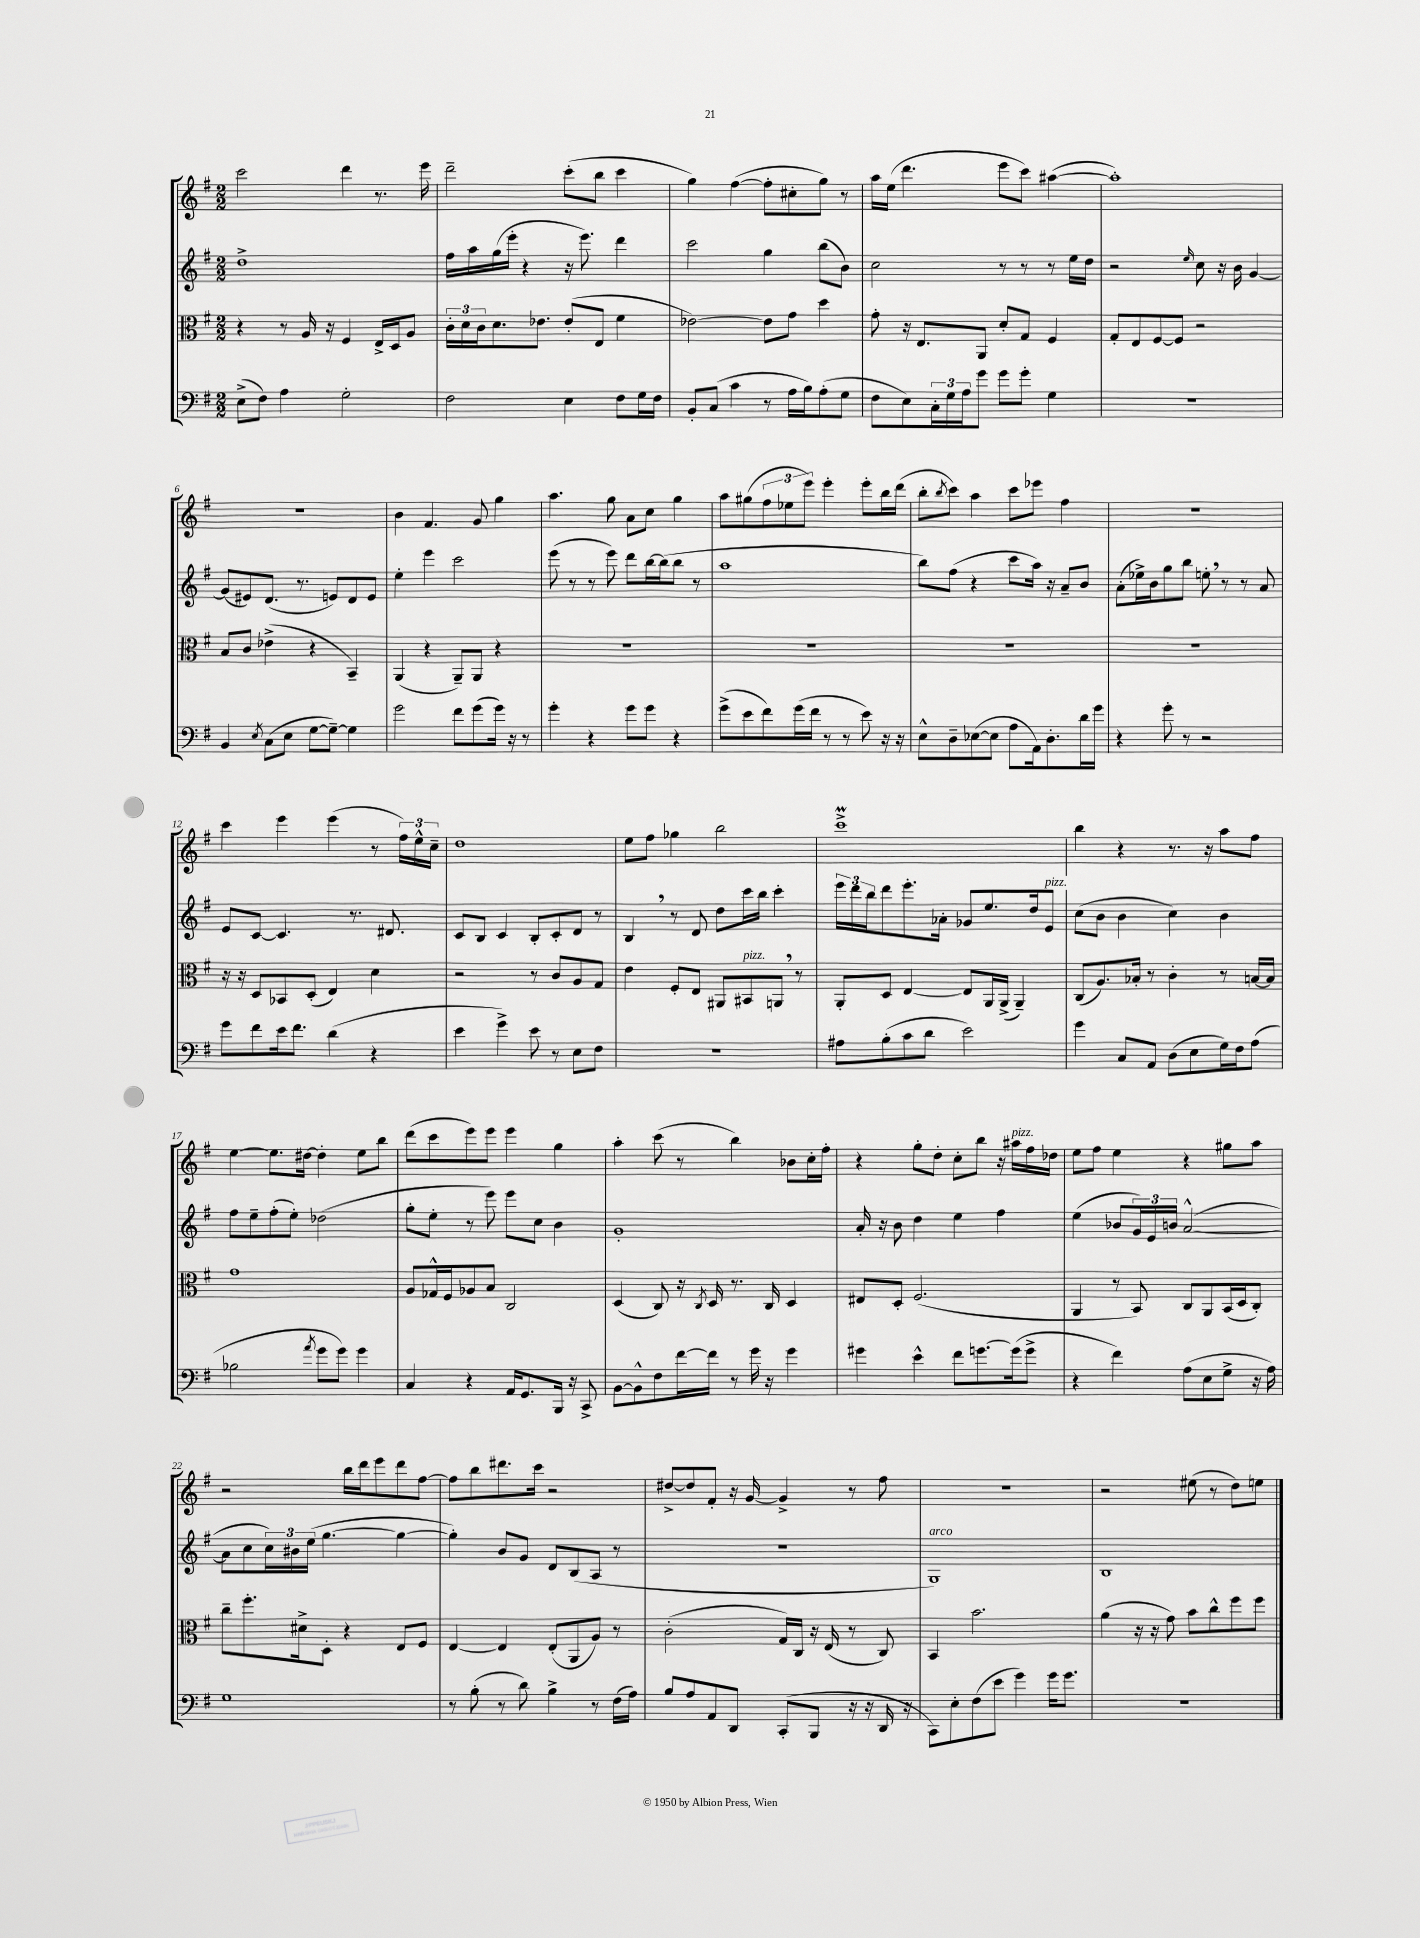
<<
\new StaffGroup <<
\new Staff = "s0" {
    \clef treble \key g \major \numericTimeSignature \time 2/2
    c'''2 d'''4 r8. e'''16 |
    d'''2-- c'''8-.( b''8 c'''4 |
    g''4) fis''4~( fis''8-. cis''8-. g''8) r8 |
    a''16 e''16( d'''4. e'''8 c'''8) ais''4~( |
    ais''1-.) |
    r1 |
    b'4 fis'4. g'8 g''4 |
    a''4. g''8 a'8 c''8 g''4 |
    a''8 gis''8( \tuplet 3/2 { fis''8 ees''8 e'''8) } e'''4-. e'''8-. b''16 d'''16( |
    b''8-. \acciaccatura { b''8 } c'''8) a''4 c'''8 ees'''8 fis''4 |
    R1 |
    c'''4 e'''4 e'''4( r8 \tuplet 3/2 { fis''16) e''16-^ c''16-- } |
    d''1 |
    e''8 fis''8 ges''4 b''2 |
    c'''1->\prall |
    b''4 r4 r8. r16 a''8 fis''8 |
    e''4~ e''8. dis''16~ dis''4-. e''8 b''8 |
    d'''8( c'''8 e'''8) e'''8 e'''4 g''4 |
    a''4-. c'''8( r8 b''4) bes'8 c''16-. fis''16-. |
    r4 g''8-. d''8-. c''8-. b''8 r16 ais''16^\markup { \italic "pizz." } fis''16 des''16 |
    e''8 fis''8 e''4 r4 gis''8 a''8 |
    r2 b''16 d'''16 e'''8 d'''8 fis''8~ |
    fis''8 b''8 dis'''8. c'''16 r2 |
    dis''8~-> dis''8 fis'8-. r16 g'16~ g'4-> r8 fis''8 |
    R1 |
    r2 eis''8( r8 d''8) e''8 \bar "|." |
}
\new Staff = "s1" {
    \clef treble \key g \major \numericTimeSignature \time 2/2
    d''1-> |
    fis''16 a''16 g''16( e'''16-. r4 r16 e'''8.) d'''4 |
    c'''2 g''4 b''8( b'8) |
    c''2 r8 r8 r8 e''16 d''16 |
    r2 \grace { e''16 } c''8 r16 b'16 g'4~ |
    g'8( eis'8) d'8.( r8. e'8) d'8 e'8 |
    e''4-. e'''4 c'''2 |
    e'''8( r8 r8 e'''8) d'''8 b''16~ b''16( b''8 r8 |
    a''1 |
    b''8) fis''8( r4 c'''8 a''16) r16 a'8-- b'8 |
    a'8-.( ees''16->) b'16 g''8 b''8 e''8-. \breathe r8 r8 a'8 |
    e'8 c'8~ c'4. r8. dis'8. |
    c'8 b8 c'4 b8-. c'8-. d'8 r8 |
    b4 \breathe r8 d'8 d''8 c'''16 b''16 c'''4-. |
    \tuplet 3/2 { e'''16 d'''16 b''16 } d'''8 e'''8.-. aes'16-. ges'8 e''8. d''16 e'8^\markup { \italic "pizz." } |
    c''8( b'8 b'4 c''4) b'4 |
    fis''8 e''8-- fis''8-.( e''8-.) des''2( |
    g''8-. e''8-. r8 e'''8) e'''8 c''8 b'4 |
    g'1-. |
    a'16-. r16 b'8 d''4 e''4 fis''4 |
    e''4( bes'8 \tuplet 3/2 { g'16) e'16 b'16 } a'2~-^( |
    a'8 c''8 \tuplet 3/2 { c''16) bis'16 e''16( } g''4.~ g''4~ |
    g''4-.) b'8 g'8 d'8 b8( a8 r8 |
    r1 |
    g1^\markup { \italic "arco" }) |
    b1 \bar "|." |
}
\new Staff = "s2" {
    \clef alto \key g \major \numericTimeSignature \time 2/2
    r4 r8 a16 r16 fis4 e16-> d16 a8 |
    \tuplet 3/2 { c'16-. d'16 c'16 } d'8. ees'8. ees'8-.( e8 fis'4 |
    ees'2~) ees'8 g'8 d''4 |
    g'8-. r16 e8. a,8 d'8-. g8 fis4 |
    g8-. e8 fis8~ fis8 r2 |
    b8 c'8 ees'4->( r4 b,4--) |
    a,4( r4 a,8--) a,8 r4 |
    R1 |
    R1 |
    R1 |
    R1 |
    r16 r16 d8 bes,8 d8-.( e4) d'4 |
    r2 r8 c'8 a8 g8 |
    e'4 fis8-. e8 ais,8 bis,8^\markup { \italic "pizz." } a,8 \breathe r8 |
    a,8-. d8 e4~ e8 a,16 a,16->( a,4--) |
    c8( a8.) bes16-. r8 c'4-. r8 b16~ b16 |
    g'1 |
    a8 ges16-^ fis16 aes8 b8 c2 |
    d4( c8) r16 \acciaccatura { c8 } d16 r8. c16 d4 |
    eis8 d8-. fis2.( |
    a,4 r8 b,8) c8 a,8 b,16( d16 c8-.) |
    c''8-- fis''8.-. dis'16-> d8-. r4 e8 fis8 |
    e4~ e4 e8-.( a,8 a8) r8 |
    c'2-.( g16) c16 r16 e16( r8 c8) |
    b,4 b'2. |
    a'4( r16 r16 g'8) b'8 c''8-^ fis''8 fis''8 \bar "|." |
}
\new Staff = "s3" {
    \clef bass \key g \major \numericTimeSignature \time 2/2
    e8->( fis8) a4 g2-. |
    fis2 e4 fis8 g16 fis16 |
    b,8-. c8( c'4 r8 a16 b16) a8-.( g8 |
    fis8 e8) \tuplet 3/2 { c16-. g16 a16 } g'8 g'8 g'8-. g4 |
    R1 |
    b,4 \acciaccatura { e8 } c8( e8 g8~ g8~--) g4 |
    g'2 fis'8 g'8( g'16) r16 r8 |
    g'4-. r4 g'8 g'8 r4 |
    g'8->( e'8 fis'8) g'16( fis'16 r8 r8 e'8) r16 r16 |
    e8-^ d8-- ees8~( ees8 a8 a,16) d8.-. d'16 g'16 |
    r4 g'8-. r8 r2 |
    g'8 fis'8 e'16 fis'8. d'4( r4 |
    e'4 g'4->) e'8 r8 e8 fis8 |
    R1 |
    ais8 b8-.( c'8 d'8 e'2) |
    g'4 c8 a,8 d8( e8 g16) fis16 a8( |
    bes2 \acciaccatura { a'8 } g'8 g'8) g'4 |
    c4 r4 a,16 g,8. b,,16 r16 c,8-> |
    b,8~ b,8-^ fis8 fis'16~ fis'16 r8 g'16 r16 g'4 |
    gis'4 e'4-^ fis'8 g'8.~ g'16( g'8-> |
    r4 fis'4) a8( e8 g8-> r16 a16) |
    g1 |
    r8 b8-.( r8 d'8) b4-> r8 fis16( a16) |
    b8 a8 a,8 d,8 c,8-.( b,,8 r16 r16 d,16 r16 |
    c,8) e8-. fis8( e'8 g'4) g'16 g'8. |
    R1 \bar "|." |
}
>>
>>
